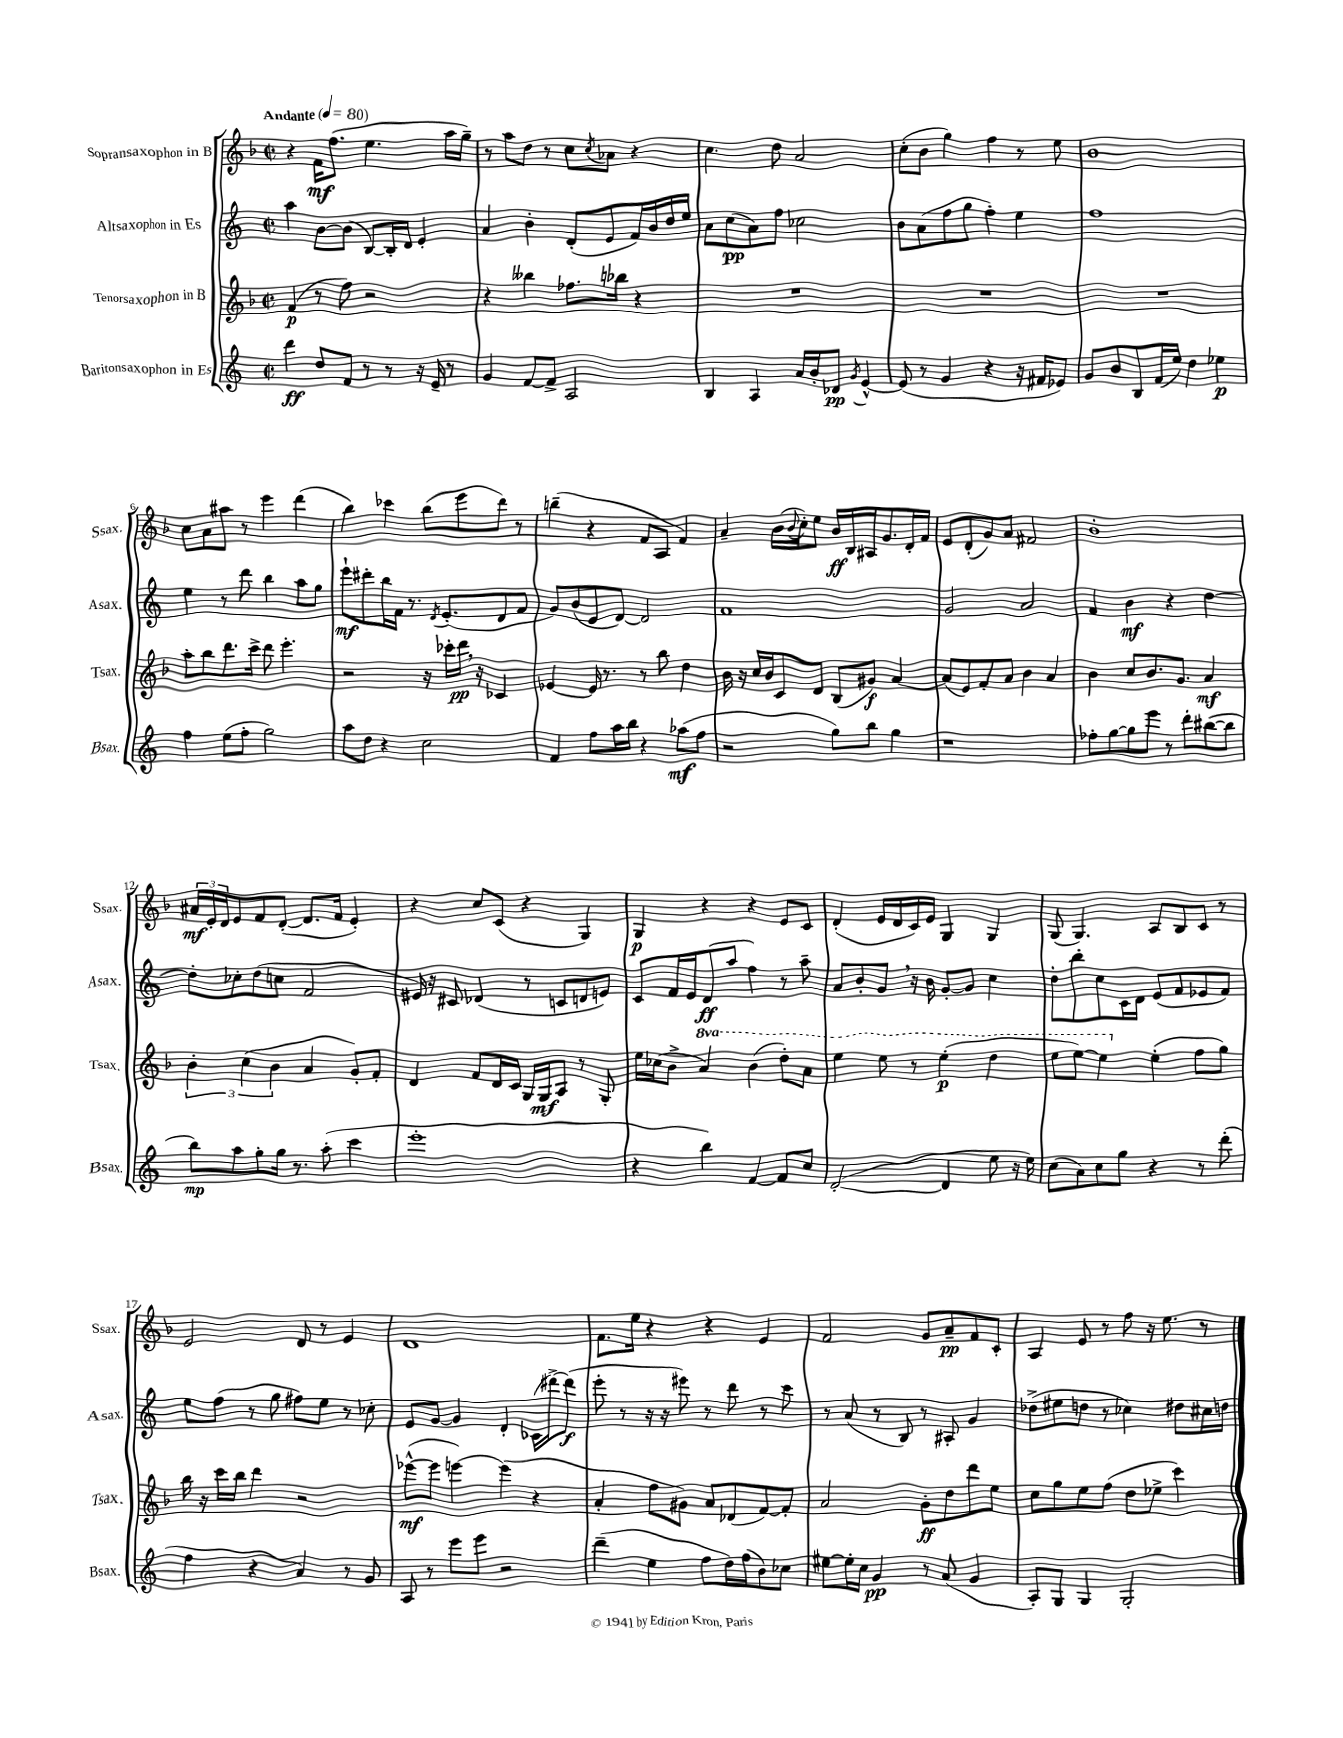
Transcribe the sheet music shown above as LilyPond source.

<<
\new StaffGroup <<
\new Staff = "s0" \with { instrumentName = "Sopransaxophon in B" shortInstrumentName = "Ssax." } {
    \clef treble \key f \major \defaultTimeSignature \time 2/2 \tempo "Andante" 4 = 80
    r4 f'16\mf f''8.( e''4. a''16 g''16--) |
    r8 a''8 d''8 r8 c''8 \acciaccatura { c''8 } aes'8 r4 |
    c''4. d''8 a'2 |
    c''8-.( bes'8 g''4) f''4 r8 e''8 |
    bes'1 |
    c''8 a'8 ais''8 r8 e'''4 d'''4( |
    bes''4) ces'''4 bes''8( e'''8 d'''8) r8 |
    b''4--( r4 f'8 a8 f'4) |
    a'4-- bes'16( \appoggiatura { bes'8 } c''16-.) e''8 bes'16\ff bes16 ais16 g'8. d'16-. f'16 |
    e'8 d'8-.( g'8) a'8 fis'2 |
    bes'1-. |
    \tuplet 3/2 { ais'16\mf e'16-. d'16 } e'8 f'8 d'8~-.( d'8. f'16 e'4-.) |
    r4 c''8 c'8( r4 g4) |
    g4\p r4 r4 e'8 c'8 |
    d'4-.( e'16 d'16 c'16) e'16 g4 g4 |
    g8( g4.) a8 bes8 c'8 r8 |
    e'2 d'8 r8 e'4 |
    d'1 |
    f'8. e''16 r4 r4 e'4 |
    f'2 g'8 a'8--\pp f'8 c'8-. |
    a4 e'8 r8 f''8 r16 e''8. r8 \bar "|." |
}
\new Staff = "s1" \with { instrumentName = "Altsaxophon in Es" shortInstrumentName = "Asax." } {
    \clef treble \key c \major \defaultTimeSignature \time 2/2
    a''4 b'8~ b'8( b8~) b16-. d'16 e'4-. |
    a'4 b'4-. d'8-.( e'8 f'16) b'16 d''16 e''16 |
    a'8 c''8\pp( a'8) f''8 ces''2 |
    b'8 a'8( f''8 g''8 f''4-.) e''4 |
    f''1 |
    e''4 r8 d'''8 b''4 a''8 g''8 |
    e'''8-!\mf dis'''8-. b''16 f'16 r8. \acciaccatura { d'8 } e'8.-.( d'8 f'8 |
    g'8) b'8( e'8 d'8~) d'2 |
    f'1 |
    g'2 a'2 |
    f'4 b'4\mf r4 d''4~ |
    d''8-. ces''8-. d''8( c''8 f'2 |
    eis'16) r16 cis'8 des'4( r8 c'8 d'8 e'8) |
    c'8 f'16 e'16 d'8\ff( a''8 f''4) r8 a''8-- |
    a'8 b'8-. g'8 \breathe r16 b'16 g'8~-. g'8 c''4 |
    d''8-. b''8-. c''8 c'16 d'16 e'8( f'8 ees'8 f'8) |
    e''8 f''8( r8 g''8 fis''8) e''8 r8 ces''8-. |
    e'8 g'8~ g'4 d'4-. ces'16( dis'''16~->) dis'''8\f( |
    e'''8-. r8 r16 r16 eis'''8) r8 d'''8 r8 c'''8 |
    r8 a'8( r8 b8) r8 ais8-. g'4 |
    des''8->( eis''8 d''8 r8 ces''4) dis''8 cis''16 d''16 \bar "|." |
}
\new Staff = "s2" \with { instrumentName = "Tenorsaxophon in B" shortInstrumentName = "Tsax." } {
    \clef treble \key f \major \defaultTimeSignature \time 2/2 \set Staff.ottavationMarkups = #ottavation-simple-ordinals
    f'4\p( r8 f''8) r2 |
    r4 beses''4 fes''8. bes''16 r4 |
    R1 |
    R1 |
    R1 |
    a''8-. bes''8 d'''8. c'''16-> d'''8 e'''4.-. |
    r2 r16 ces'''16-. d'''16\pp \breathe r16 ces'4 |
    ees'4~ ees'16 r8. r8 bes''8 d''4 |
    bes'16 r16 c''16 bes'16 c'8 d'8 bes8( gis'8\f) a'4~ |
    a'8( e'8) f'8-. a'8 bes'4 a'4 |
    bes'4 c''8 bes'8. g'8. a'4\mf |
    \tuplet 3/2 { bes'4-. c''4( bes'4 } a'4 g'8-.) f'8-. |
    d'4 f'8 d'16 c'16 g16 g16\mf a8 r8 g8-. |
    e''16 ces''16( bes'8-> \ottava #1 a''4) bes''4( d'''8-.) a''8 |
    e'''4 e'''8 r8 e'''4-.\p( d'''4 |
    e'''8 e'''8~) e'''4 \ottava #0 e''4-.( f''8 g''8) |
    bes''16 r16 c'''16 bes''16 d'''4 r2 |
    ees'''8~-^\mf( ees'''8 e'''4~) e'''4( r4 |
    a'4-. f''8 gis'8) a'8 des'8( f'8~) f'8-. |
    a'2 g'8-.\ff d''8 d'''8 e''8 |
    c''8 g''8 e''8 f''8( d''8 ees''8-> c'''4) \bar "|." |
}
\new Staff = "s3" \with { instrumentName = "Baritonsaxophon in Es" shortInstrumentName = "Bsax." } {
    \clef treble \key c \major \defaultTimeSignature \time 2/2
    d'''4\ff d''8 f'8 r8 r8 r16 e'16-- r8 |
    g'4 f'8~ f'8-> a2 |
    b4 a4 a'16 b'16-. des'8\pp \acciaccatura { g'8 } e'4~-^ |
    e'8( r8 g'4 r4 r16 fis'16 ees'8) |
    g'8 b'8 b8 f'16( e''16) d''4 ees''4\p |
    f''4 e''8( f''8-. g''2) |
    a''8 d''8 r4 c''2 |
    f'4 f''8 a''16 b''16 r4 aes''8\mf( f''8 |
    r2 g''8) b''8 g''4 |
    r1 |
    fes''8-. g''8~ g''8 e'''8 r8 d'''8-. bis''8~( bis''8 |
    b''8\mp) a''8 g''8-. g''16 r8. a''8-.( c'''4 |
    e'''1-. |
    r4 b''4) f'4~ f'8 c''8 |
    d'2~-.( d'4 e''8 r16 e''16) |
    c''8( a'8) c''8 g''8 r4 r8 d'''8-.( |
    f''4 r4 a'4) r8 g'8 |
    a8 r8 e'''8 e'''8 r2 |
    d'''4--( e''4 f''8 d''16) f''16( b'8) ces''8 |
    eis''8~ eis''16-. c''16 g'4\pp r8 a'8( g'4 |
    a8-.) g8 g4 g2-. \bar "|." |
}
>>
>>
